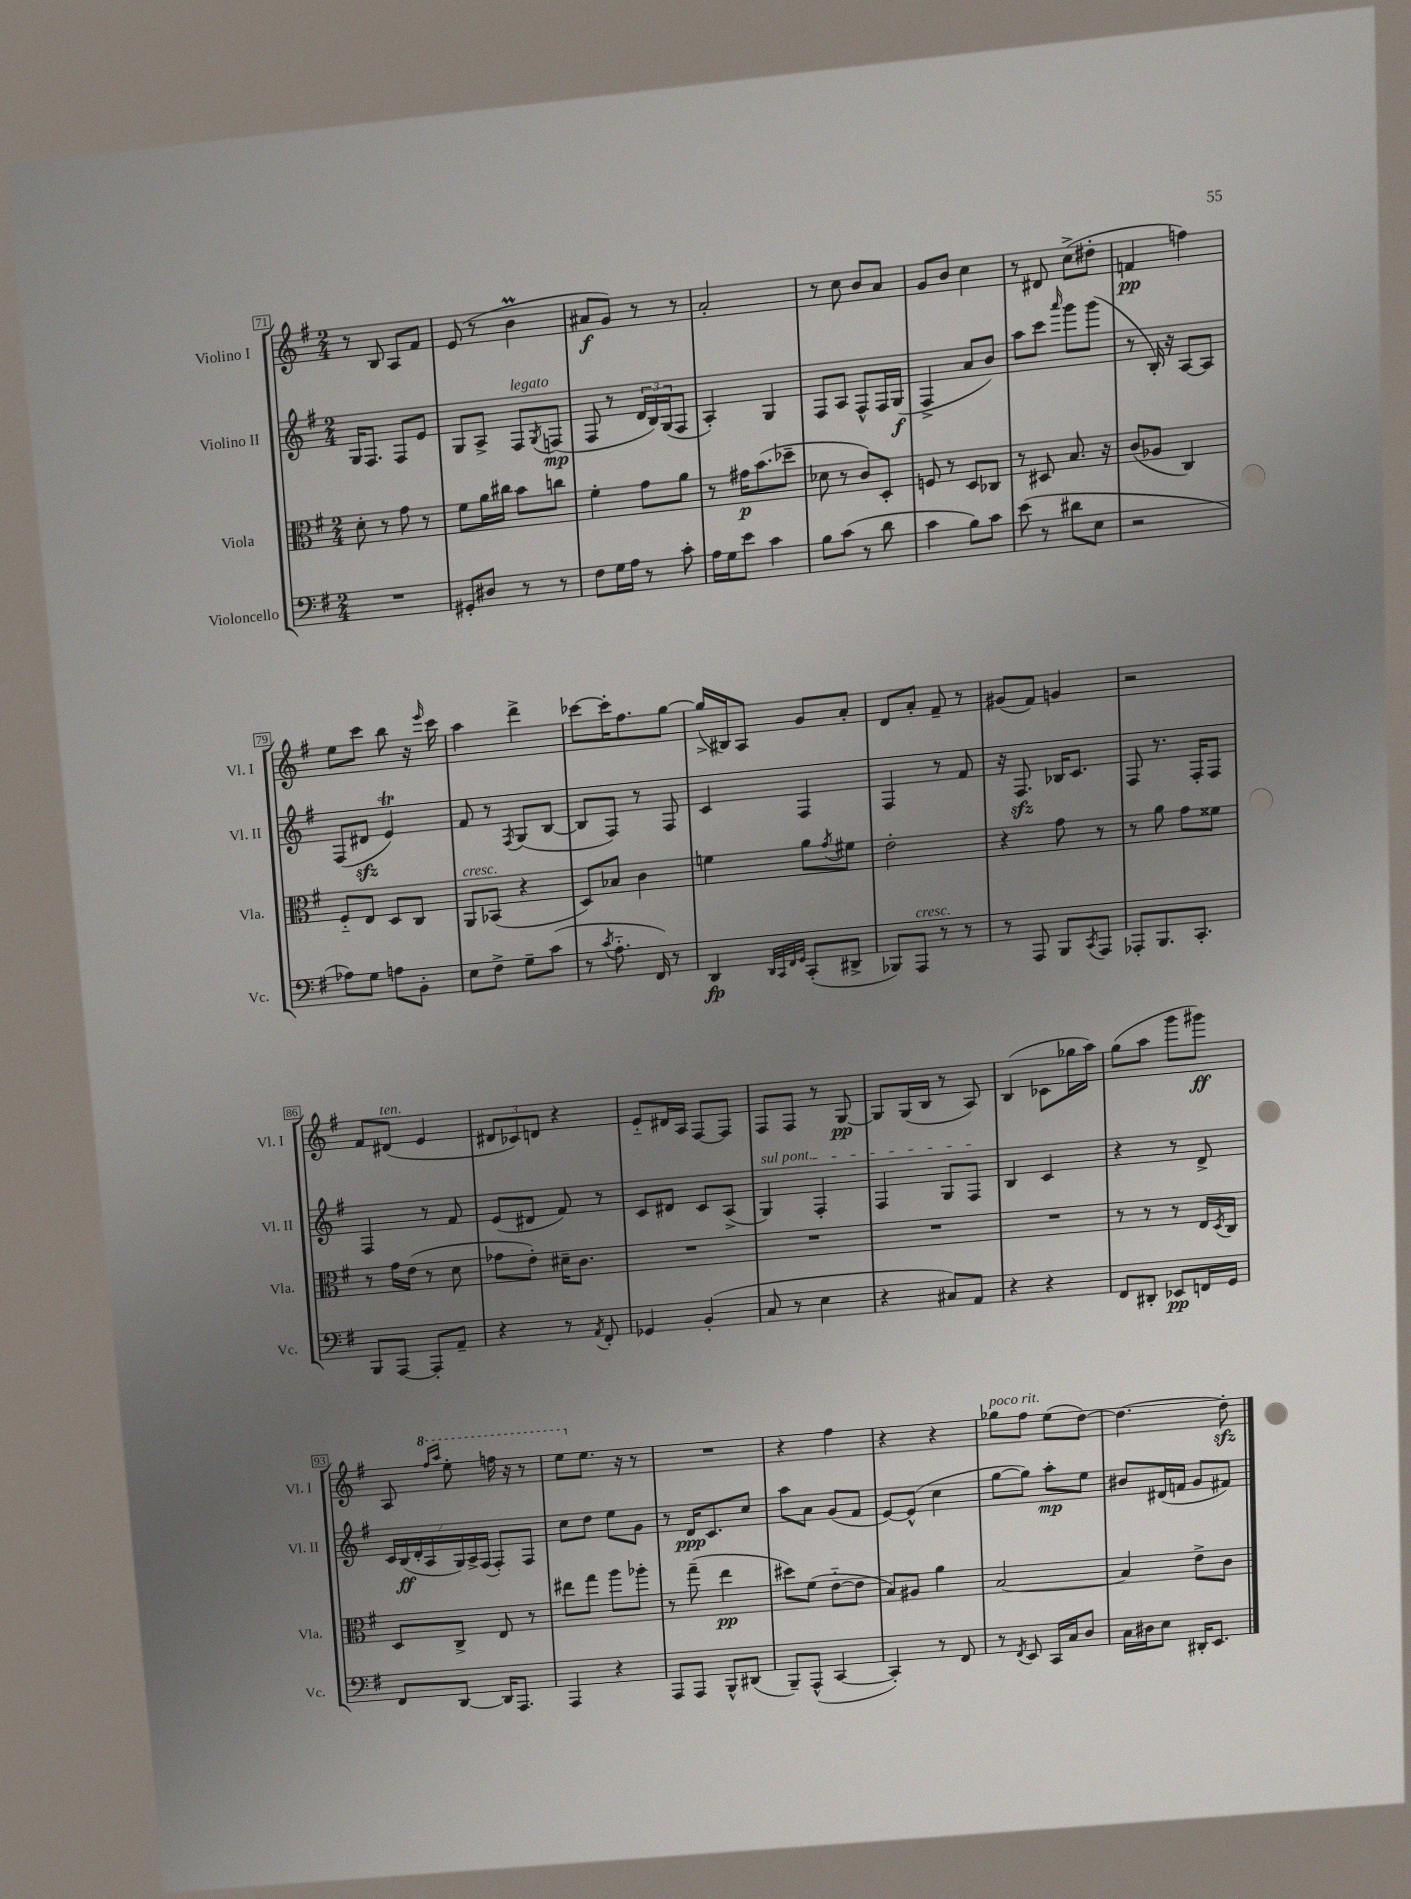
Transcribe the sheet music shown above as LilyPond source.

<<
\new StaffGroup <<
\new Staff = "s0" \with { instrumentName = "Violino I" shortInstrumentName = "Vl. I" } {
    \clef treble \key g \major \numericTimeSignature \time 2/4
    r8 b8 a8 fis'8 |
    e'8( r8 b'4\prall |
    ais'8\f g'8) r8 r8 |
    a'2-. |
    r8 c''8 b'8 a'8 |
    g'8 b'8 c''4 |
    r8 dis'8 c''8->( dis''8-. |
    f'4\pp f''4) |
    e''8 c'''8 b''8 r16 \grace { e'''16 } c'''16 |
    a''4 d'''4-> |
    ces'''8~ ces'''16-. fis''8. g''8~ |
    g''16->( bis16) a8 g'8 a'8-. |
    d'8 a'8-. fis'8-- r8 |
    gis'8( fis'8) g'4 |
    r2 |
    fis'8 dis'8^\markup { \italic "ten." }( e'4 |
    \tuplet 3/2 { dis'8 ces'8) d'8 } r4 |
    e'8-_ dis'16 a16 fis8~ fis8 |
    fis8 fis8 r8 g8~\pp |
    g8 g16( b16 r8 a8) |
    b4( ces'8 ges''16 a''16) |
    g''8( a''8 g'''8 gis'''8\ff) |
    a8 \ottava #1 \grace { fis'''16 a'''16 } e'''8-. f'''16 r16 r8 |
    e'''8 \ottava #0 e''8. r16 r8 |
    R2 |
    r4 fis''4 |
    r4 r4 |
    ges''8^\markup { \italic "poco rit." } fis''8 e''8( d''8~) |
    d''4.~ d''8-.\sfz \bar "|." |
}
\new Staff = "s1" \with { instrumentName = "Violino II" shortInstrumentName = "Vl. II" } {
    \clef treble \key g \major \numericTimeSignature \time 2/4
    g16 fis8. fis8 e'8 |
    g8 a8-> fis8^\markup { \italic "legato" } \acciaccatura { g8 } f8\mp( |
    fis8 r8 \tuplet 3/2 { d'16 b16) g16( } fis8 |
    a4-.) g4 |
    fis8 a8 fis8-^ fis16 g16\f( |
    fis4-> a'8 b'8) |
    a''8 c'''8 \grace { a'''16 } g'''8 g'''8( |
    r8 b16-.) r16 a8~ a8 |
    fis8( dis'8\sfz e'4\trill) |
    fis'8 r8 \acciaccatura { fis8 } g8( b8~ |
    b8 fis8) r8 fis8 |
    c'4 fis4 |
    fis4 r8 fis'8 |
    r16 fis8.\sfz bes16 c'8. |
    fis8 r8. fis16-. fis8 |
    fis4 r8 fis'8 |
    e'8( dis'8 fis'8) r8 |
    c'8 dis'8 c'8 a8->( |
    \once \override TextSpanner.bound-details.left.text = \markup { \italic "sul pont." } g4\startTextSpan) fis4-. |
    fis4 g8 fis8\stopTextSpan |
    b4 c'4 |
    r4 r8 d'8-> |
    \tuplet 7/4 { c'16 b16\ff( d'16-. a16 g16) a16-> fis16( } fis8-.) fis8 |
    c''8 d''8 e''8 g'8 |
    r8 d'16\ppp c'8. c''8 |
    a''8 a'8 g'8( fis'8 |
    e'8~) e'8-^( c''4 |
    g''8~ g''8) a''8-.\mp e''8 |
    bis'8 dis'16( f'16 g'8 fis'8) \bar "|." |
}
\new Staff = "s2" \with { instrumentName = "Viola" shortInstrumentName = "Vla." } {
    \clef alto \key g \major \numericTimeSignature \time 2/4
    d'8-. r8 g'8 r8 |
    fis'8 a'16 cis''16 b'8 c''8 |
    fis'4-. g'8 a'8 |
    r8 gis'16\p b'8.( des''8-- |
    des'8 r8 c'8) d8-. |
    f8 r8 d8 ces8 |
    r8 dis8 b8. r16 |
    c'8( aes8 c4) |
    fis8-_ e8 d8 c8 |
    a,8^\markup { \italic "cresc." } bes,8( r4 |
    d8) bes8 c'4 |
    f'4 a'8 \acciaccatura { g'8 } fis'8 |
    e'2-. |
    r4 g'8 r8 |
    r8 a'8 g'8 fisis'8 |
    r8 g'16 e'16( r8 d'8 |
    ges'8 e'8-.) dis'16-- c'8. |
    R2 |
    R2 |
    R2 |
    R2 |
    r8 r8 r8 e16 \acciaccatura { d8 } c16 |
    d8 c8-> e8 r8 |
    eis''8 g''8 a''8 aes''8-. |
    r8 g''8--( e''4\pp |
    dis''8) fis'8( e'8~-_ e'8 |
    b8) ais8 a'4 |
    b2~ |
    b4 e'8-> c'8 \bar "|." |
}
\new Staff = "s3" \with { instrumentName = "Violoncello" shortInstrumentName = "Vc." } {
    \clef bass \key g \major \numericTimeSignature \time 2/4
    R2 |
    gis,8-. dis8 r8 r8 |
    fis8 g16 a16 r8 c'8-. |
    a16 g16 e'8 c'4 |
    b8 c'8( r8 d'8 |
    c'4 b8) c'8 |
    e'8( r8 dis'8 e8 |
    r2 |
    aes8) g8 a8 b,8-. |
    e8 fis8-> g8-- c'8( |
    r8 \acciaccatura { c'8 } a8.-_ fis,16) r8 |
    d,4\fp \grace { d,32 c,32 fis,32 g,32 } c,8-.( dis,8-> |
    bes,,8) a,,8^\markup { \italic "cresc." } r8 r8 |
    r8 a,,8 b,,8 \acciaccatura { c,8 } a,,8 |
    aes,,8-. b,,8. c,8.-. |
    b,,8 a,,8~ a,,8-. a,8-- |
    r4 r8 \acciaccatura { a,8 } fis,8-. |
    ges,4 b,4-.( |
    c8 r8 e4 |
    r4 cis8) a,8 |
    r4 r4 |
    fis,8 dis,8-. ees,8\pp f,16 g,16 |
    fis,8 d,8~ d,16 a,,8. |
    a,,4 r4 |
    a,,8 a,,8 b,,8-^ dis,8( |
    b,,8--) a,,8-^( c,4~ |
    c,4-.) r8 fis,8 |
    r8 \acciaccatura { fis,8 } e,8 c,16 c16 d8 |
    c16 dis16 e8 dis,16-. e,8. \bar "|." |
}
>>
>>
\layout { \context { \Score currentBarNumber = #71 \override BarNumber.stencil = #(make-stencil-boxer 0.1 0.3 ly:text-interface::print) } }
